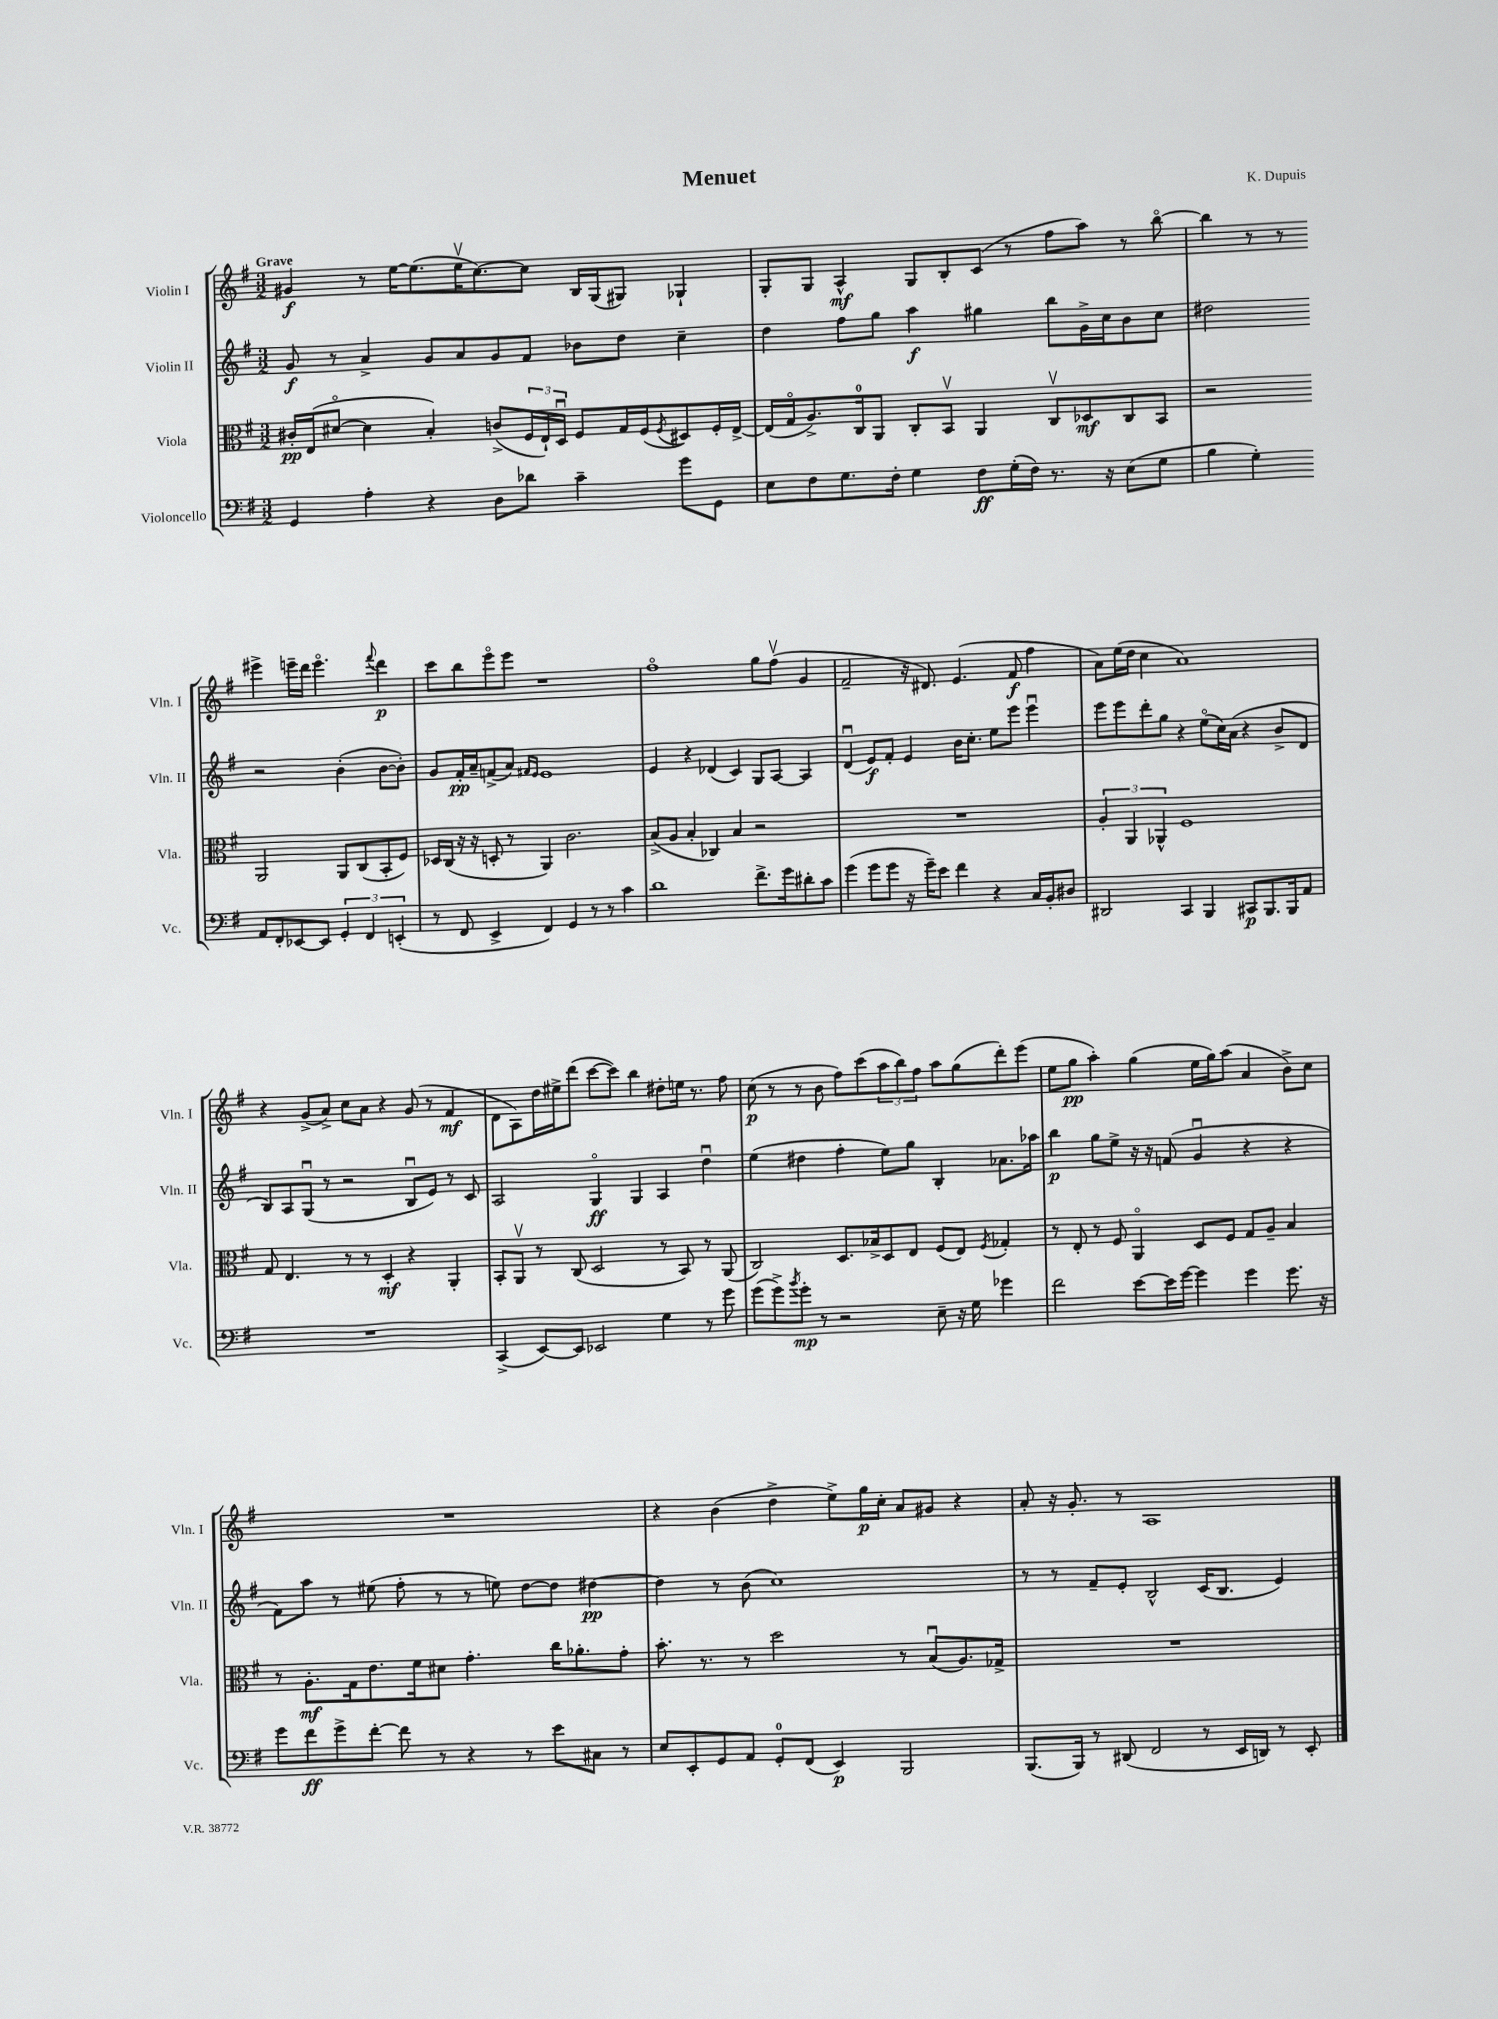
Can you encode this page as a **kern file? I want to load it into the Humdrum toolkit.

**kern	**kern	**kern	**kern
*staff4	*staff3	*staff2	*staff1
*clefF4	*clefC3	*clefG2	*clefG2
*k[f#]	*k[f#]	*k[f#]	*k[f#]
*M3/2	*M3/2	*M3/2	*M3/2
4GG	16c#'	8g	4g#
.	(16E	.	.
.	[8d#o	8r	.
4A'	4d#]	4a^	8r
.	.	.	[16ee
.	.	.	(8.ee]
4r	4B')	8g	.
.	.	8a	16eev
.	.	.	[8.cc)
8D	(8c^	8g	.
8d-	24F#	8f#	8cc]
.	24E`)	.	.
.	24Du	.	.
4c~	8F#	8b-	16B
.	.	.	(16G
.	16G	8dd	8G#)
.	(16F#	.	.
.	8qF#	.	.
8g	8D#)	4cc~	4G-`
8GG	16F#'	.	.
.	[16E^	.	.
=	=	=	=
8E	(16E]	4dd	8G'
.	16Go	.	.
8F#	8.A^)	.	8G
8.G	.	8ff#	4A^^
.	16C	.	.
.	8AA	8gg	.
16F#'	.	.	.
4G	8C'	4aa	8G
.	8BBv	.	8B'
8F#	4AA	4gg#	(8c
(16G'	.	.	8r
16F#)	.	.	.
8.r	8Cv	8bb	8ff#
.	8D-	16g^	8aa)
16r	.	16cc	.
(8E	8C	8b	8r
8G	8BB	8cc	[8bbo
=	=	=	=
4B	2r	2dd#	4bb]
4G')	.	.	8r
.	.	.	8r
8AA	2AA	2r	4eee#^
8FF#'	.	.	.
[8EE-	.	.	16eee~
.	.	.	16ddd
8EE-]	.	.	4.eeeo
6GG'	8AA	(4b'	.
.	(8C	.	.
6FF#	.	.	.
.	.	.	8qqfff#
.	8BB'	[8b	4ddd
(6EE'	.	.	.
.	8F#)	8b'])	.
=	=	=	=
8r	16D-	8g	8ccc
.	(16C	.	.
8FF#	16r	16f#'	8bb
.	16r	16a~	.
4EE^	8D'	(8f^	8eeeo
.	8r	8a)	8eee
.	.	16qqf#	.
.	.	16qqe	.
4FF#)	4AA)	1e	1r
4GG	2.c	.	.
8r	.	.	.
8r	.	.	.
4c	.	.	.
=	=	=	=
1d	(8B^	4e	1ff#o
.	8A	.	.
.	4B'	4r	.
.	4C-)	(4d-	.
.	4B	4c)	.
8.f#^	2r	8G	8gg
.	.	[8A	(8ff#v
16g	.	.	.
8d#'	.	4A]	4g
8c	.	.	.
=	=	=	=
(4g	1.r	(4du	2f#~
8g	.	8e)	.
8g	.	8f#'	.
16r	.	4e	16r
16g~)	.	.	8.d#)
8e	.	.	.
4f#	.	16b	(4.e
.	.	8.cc'	.
4r	.	8ee	.
.	.	8eee	8f#
16C	.	4eeeu	4ff#
16BB'	.	.	.
8D#	.	.	.
=	=	=	=
2DD#	6A'	8eee	8a)
.	.	8eee	(16ee
.	6AA	.	.
.	.	.	16dd
.	.	8ddd'	4cc
.	6AA-^^	.	.
.	.	8gg	.
4CC	1F#	4r	1a)
4BBB	.	(8eeo	.
.	.	16cc)	.
.	.	(16a	.
8CC#	.	4r	.
8.BBB	.	.	.
.	.	8b^	.
16BBB	.	.	.
8AA	.	8d	.
=	=	=	=
1.r	8G	8B)	4r
.	4.E	8A	.
.	.	(8Gu	(8g^
.	.	8r	8a^)
.	8r	2r	8cc
.	8r	.	8a
.	4D'	.	4r
.	4r	8Bu	(8g
.	.	8e)	8r
.	4AA'	8r	4f#
.	.	8c	.
=	=	=	=
(4CC^	8BB'	2A	8d
.	8AAv	.	8A)
[8EE)	8r	.	16dd
.	.	.	16ee#^
8EE]	(8C	.	(8ddd
2EE-	2D	4Go	[8ccc
.	.	.	8ccc])
.	.	4G	4bb
4G	8r	4A	8dd#'
.	8BB)	.	16ee
.	.	.	8.r
8r	8r	4ddu	.
8g	(8AA	.	8ff#
=	=	=	=
(8g	2C)	(4ee	(8cc
8g^)	.	.	8r
8qb	.	.	.
8g'	.	4dd#	8r
8r	.	.	8b
2r	8.D	4ff#'	8ff#)
.	.	.	(8ccc
.	16B-^	.	.
.	8D	8ee)	12aa
.	.	.	12bb)
.	8E	8gg	.
.	.	.	12ff#
8E~	(8F#	4B'	8aa
16r	8E)	.	(8gg
16G	.	.	.
.	8qF#	.	.
4g-	4G-'	8.a-	8ddd')
.	.	.	(8eee
.	.	16aa-	.
=	=	=	=
2f#	8r	4bb	8ee
.	8E'	.	8gg
.	8r	8gg	4aa')
.	8F#	8ee^	.
[8e	4AAo	16r	(4gg
.	.	16r	.
16e]	.	(8f	.
[16g	.	.	.
4g]	8D	4gu	16ee
.	.	.	16gg)
.	8F#	.	(8aa
4g	8G	4r	4a
.	8A~	.	.
8.g	4B	4r	8b^)
.	.	.	8cc
16r	.	.	.
=	=	=	=
8g	8r	8f#)	1.r
8f#	8.A'	8aa	.
8g^	.	8r	.
.	16G	.	.
[8f#'	8.e	(8ee#	.
8f#]	.	8ff#'	.
.	16f#	.	.
8r	8d#	8r	.
4r	4.g'	8r	.
.	.	8ee)	.
8r	.	[8dd	.
8e	16cc	8dd]	.
.	8.a-'	.	.
8C#	.	[4dd#	.
8r	8g'	.	.
=	=	=	=
8E	8.b'	4dd#]	4r
8EE'	.	.	.
.	8.r	.	.
8GG	.	8r	(4b
8AA	8r	(8b	.
8GG'	2dd	1cc)	4dd^
(8FF#	.	.	.
4EE)	.	.	8ee^)
.	.	.	16gg
.	.	.	16cc'
2BBB	8r	.	8a
.	(8Bu	.	8g#
.	8.A)	.	4r
.	16G-^	.	.
=	=	=	=
(8.BBB	1.r	8r	8a'
.	.	8r	16r
16BBB)	.	.	8.g'
8r	.	8f#~	.
(8DD#	.	8e'	8r
2FF#	.	2B^^	1A
8r	.	(16c	.
.	.	8.B	.
16EE	.	.	.
16DD)	.	.	.
8r	.	4e)	.
8EE'	.	.	.
==	==	==	==
*-	*-	*-	*-
